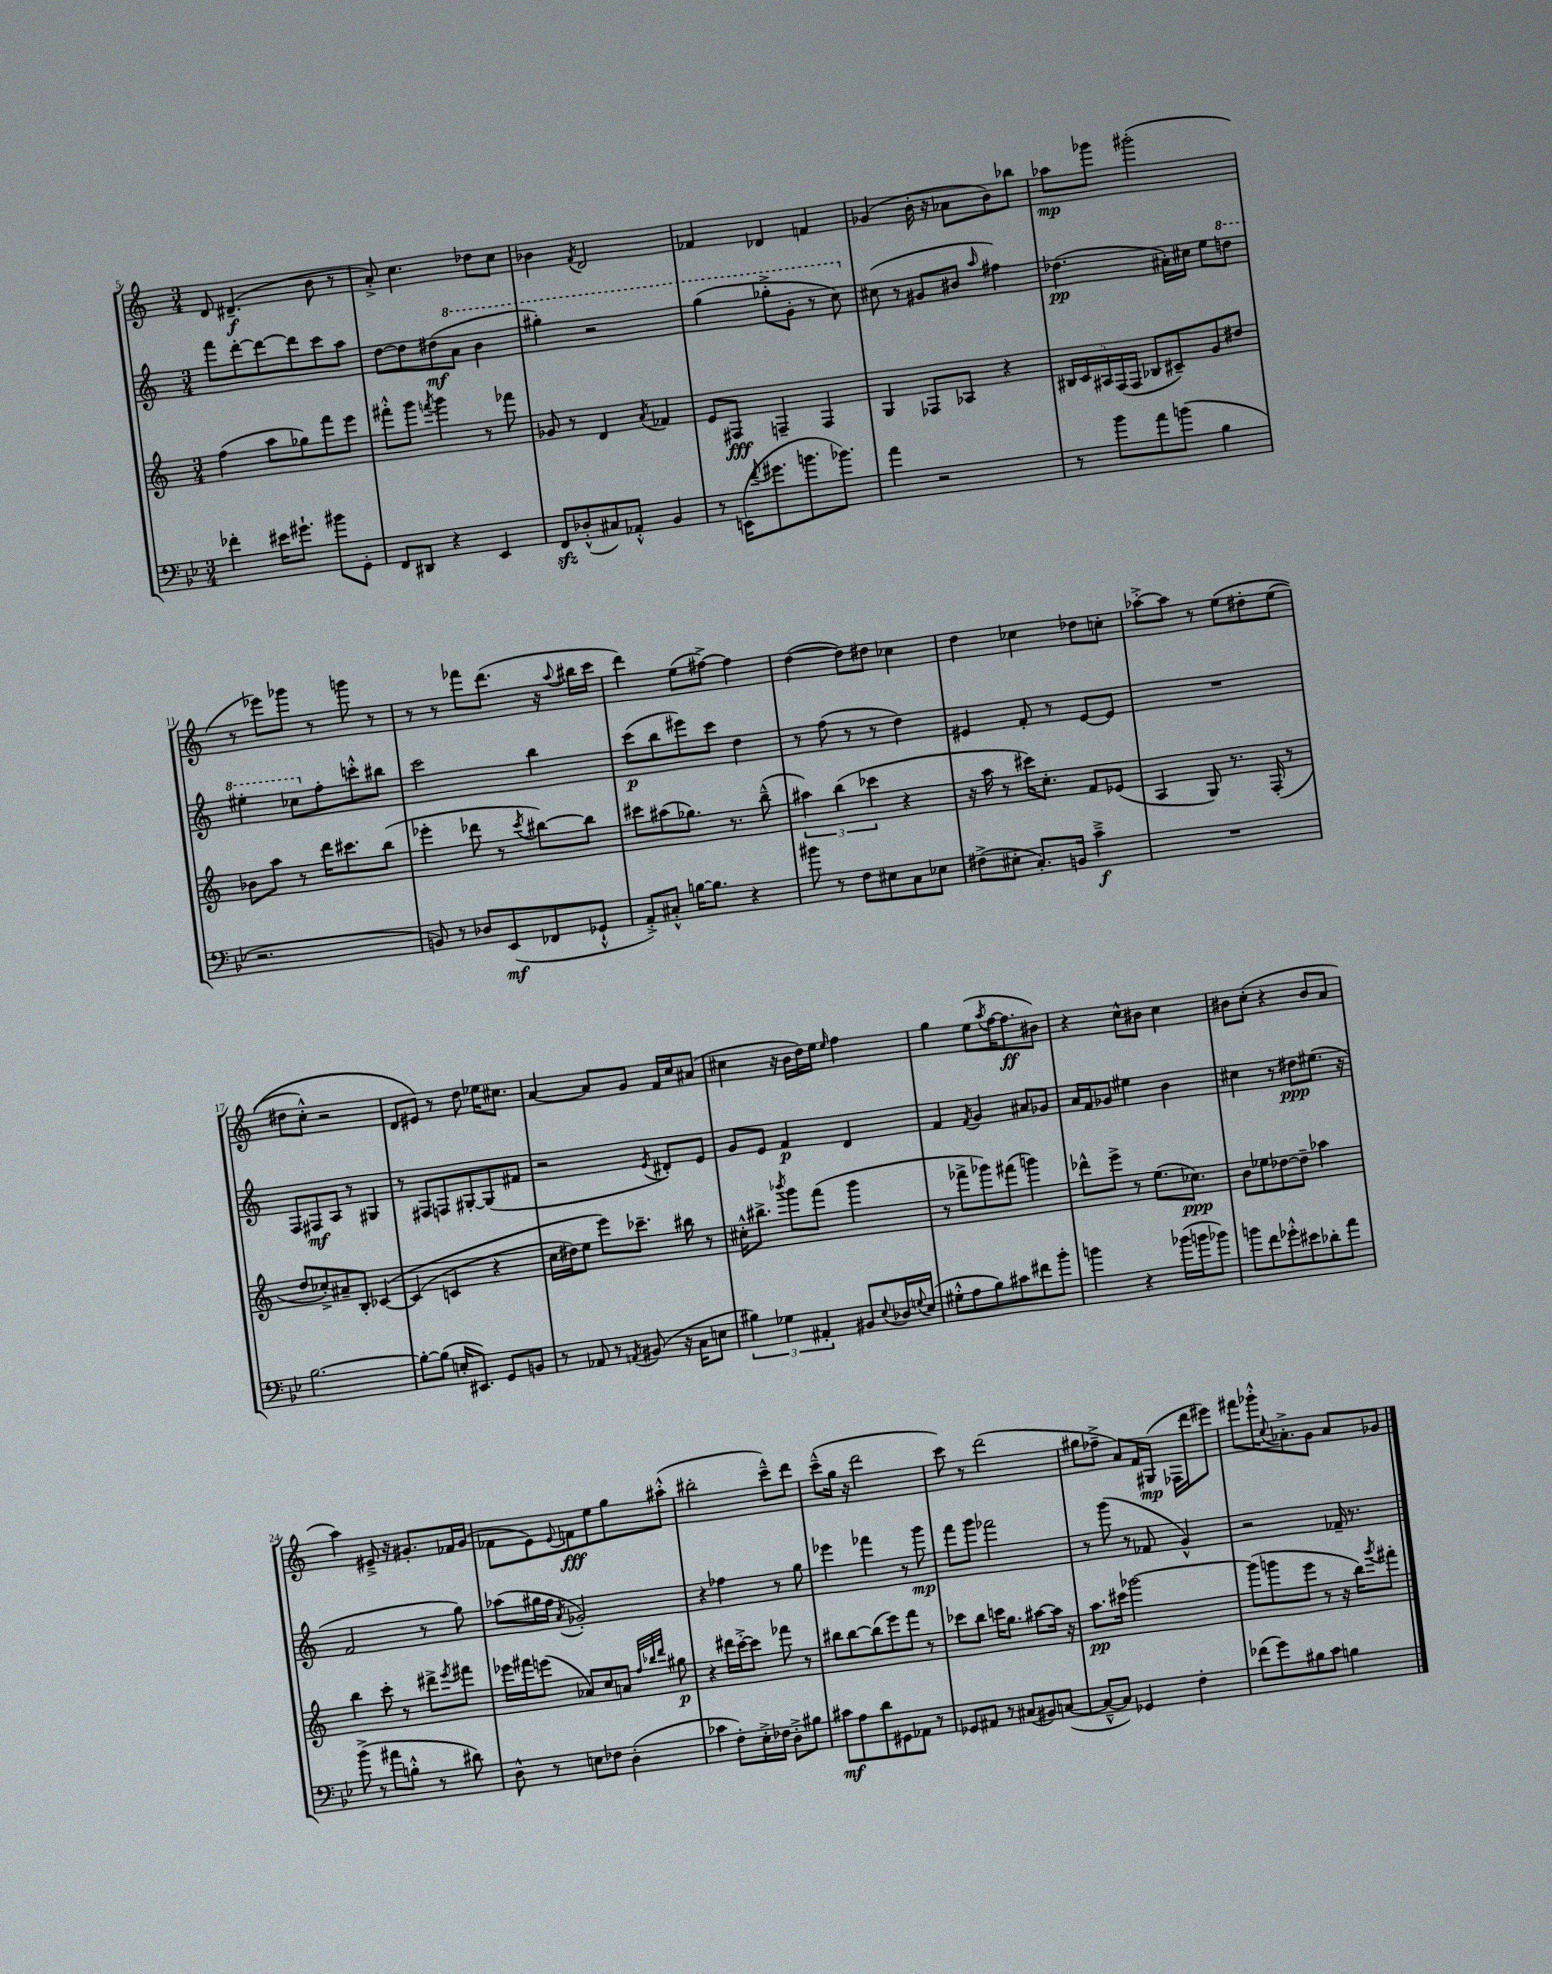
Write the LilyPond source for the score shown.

<<
\new StaffGroup <<
\new Staff = "s0" {
    \clef treble \key c \major \numericTimeSignature \time 3/4
    d'8 dis'4.--\f( b'8 r8 |
    a'8-.->) c''4. des''8 c''8 |
    bes'4 \acciaccatura { f'8 } d'2 |
    fes'4 des'4 f'4 |
    ges'4( b'16-. r16 aes'8 b'8) bes''8 |
    aes''8\mp ges'''8 gis'''2-.( |
    r8 ees'''8) ges'''8 r8 g'''8 r8 |
    r8 r8 fes'''8 d'''8.( r16 \appoggiatura { a''8 } bis''16 c'''16 |
    d'''4) e''8( fis''8~->) fis''4 |
    d''4~( d''8) dis''8 ces''4 |
    d''4 ces''4 des''8 c''8-. |
    aes''8~-.-> aes''8 r8 e''8\( dis''8-. e''8( |
    dis''8 c''8-.-^) r2 |
    d'8 eis'8\) r8 d''8 ees''16 cis''8. |
    a'4~ a'8 g'8 f'16 c''16 ais'8( |
    cis''4 r16 b'16 d''16) e''16 \grace { e''16 } f''4 |
    g''4 e''8( \acciaccatura { a''8 } f''16~ f''8.\ff bis'8) |
    r4 c''8-^ bis'8 c''4 |
    bis'8 c''8-.( r4 bis'8 a'8 |
    a''4) eis'8---> r16 gis'8.-. fes'16 gis'16( |
    fes'8 e'8) \appoggiatura { e'8 } f'8\fff e''8 g''8 ais''8-.-^( |
    bis''2-. c'''8---^) d'''8 |
    c'''8---^( g''16 r16 d'''2 |
    c'''8) r8 d'''2( |
    gis''8 fes''8---> a'8) f'16 gis16\mp( fes16 d'''16 eis'''8) |
    fis'''8 ges'''16-.-^ \appoggiatura { c''8 } aes'8.-.-> g'8 aes'8 ges'8 \bar "|." |
}
\new Staff = "s1" {
    \clef treble \key c \major \numericTimeSignature \time 3/4
    f'''8 d'''8~-. d'''8~ d'''8 c'''8 a''8 |
    d''8~ d''8 dis''8\mf( \ottava #1 a''8 b''4 |
    gis'''4-.) r2 |
    g'''4( ges'''8-.-> g''8-. r8 c'''8) \ottava #0 |
    cis''8( r8 gis'8 bis'8 \grace { a''16 } fis''4) |
    des''4.\pp( ais'16-.) cis''16 e''8 \ottava #1 d'''!8 |
    eis'''4-. ces'''8 \ottava #0 f''8-. c'''8-.-^ bis''8 |
    c'''2 b''4 |
    c'''8\p( b''8 eis'''8) c'''8 d''4 |
    r8 f''8( r8 r8 d''4) |
    eis'4 f'8-. r8 eis'8~ eis'8 |
    R2. |
    f8 fis8\mf a8 r8 gis4 |
    r8 fis8 f8 gis8~-. gis8( fis'8 |
    r2 \acciaccatura { e'8 } dis'8-.) e'8 |
    g'8 e'8 f'4\p d'4 |
    f'4 \acciaccatura { f'8 } g'4 ais'8 ges'8 |
    a'16 f'16 ges'8 eis''4 b'4 |
    cis''4 r8 dis''8\ppp eis''8.( r16 |
    f'2 r8 g''8) |
    aes''8( gis''16 f''16 \acciaccatura { a'8 } ges'2-.) |
    r4 fes''4 r8 g''8 |
    ees'''4 fes'''4 r8 g'''8\mp |
    f'''8 g'''8 fes'''2 |
    r8 g'''8( r8 fes'8 g'4-^) |
    r2 fes'16-- r8. \bar "|." |
}
\new Staff = "s2" {
    \clef treble \key c \major \numericTimeSignature \time 3/4
    f''4( a''8 ges''8) f'''8 e'''8 |
    fis'''8-.-^ g'''8 \acciaccatura { f'''8 } g'''4 r8 fes'''8 |
    ges'8 r8 d'4 \acciaccatura { a'8 } fes'4 |
    e'8 fis8\fff f4-- f4 |
    g4 fes8 aes8 r4 |
    \tuplet 5/4 { bis16 c'16 ais16 f16( f16 } bes8 cis'8--) g'8 dis''8 |
    bes'8 a''8 r8 d'''16 cis'''8. b''8( |
    ees'''4-. des'''8 r8 \acciaccatura { c'''8 } bis''8~) bis''8 |
    cis'''8 ais''8( ges''8.) r8. b''8---^( |
    \tuplet 3/2 { ais''4) b''4( ces'''4 } r4 |
    r16 a''16 r8 cis'''16) c''8.-. f'8 ees'8( |
    a4 g8) r8. f16-.( r8 |
    d''8 ces''8-.->) ais'8-- b8-. ces'4~\( |
    ces'4( c'4 r4 |
    c''16 dis''16) e''8 e'''8\) ces'''8.-- bis''16 r8 |
    cis''16-.-^ bis''8.-> \acciaccatura { bes'''8 } g'''8 f'''8( g'''4 |
    r8 fes'''8-> ges'''8) fis'''8( g'''4) |
    des'''8-^ e'''8-> r8 e''8.( ces''8.\ppp) |
    b'8 ees''8 des''8~ des''8-- aes''4 |
    b''4 c'''8-. r8 dis'''8-> \acciaccatura { e'''8 } fis'''8 |
    ees'''16 fis'''16 e'''8( aes'8) c''8 a'8 \grace { f''32 bes''32 d'''32 } gis''8\p |
    r4 dis'''16 c'''16~-.-> c'''8 fes'''8 r8 |
    bis''8 bis''8~ bis''8( e'''8) f'''8 r8 |
    ces'''8 b''8 c'''16 g''8. ais''8~ ais''16 r16 |
    a''8.\pp cis'''16 ges'''2~ |
    ges'''8( g'''8 e'''8 r8 r16 b''16) \acciaccatura { g'''8 } fis'''8-. \bar "|." |
}
\new Staff = "s3" {
    \clef bass \key bes \major \numericTimeSignature \time 3/4
    fes'4-. eis'16 gis'8.-! bis'8 g,8-. |
    f,8 dis,8 r4 ees,4 |
    f,8\sfz des8-.-^( cis8) aes,8-.-^ bes,4 |
    r8 e,16( \acciaccatura { f'8 } gis'8. b'8. bes'8.) |
    a'4 r2 |
    r8 bes'8 a'8 b'8( bes4 |
    r2. |
    b,8) r8 des8 ees,8\mf( fes,8 ges,8-!-^ |
    a,8-.->) cis8-.-^ b16~ b8. r4 |
    bis'8 r8 f8 eis8 c8 ees8 |
    fis8->( eis8-. c8.-.) b,16 c'4--->\f |
    R2. |
    bes2.~ |
    bes8~-. bes8( e16-. eis,8.) g,8 b,8 |
    r8 aes,8 r8 \acciaccatura { a,8 } bis,8( r16 c16 e8 |
    \tuplet 3/2 { bis4) ges4 ais,4-. } bis,8 \appoggiatura { ees8 } des16 \appoggiatura { g8 } ees16( |
    gis8-.-^ a8 bes8) cis'8 fis'8 bes'8-. |
    b'4 r4 bes'16( b'16 bes'8) |
    b'8 f'8 ges'8-.-^ eis'8 des'8-. a'8 |
    bes'8->( r8 ais'8 b8-.-^ r8 dis'8) |
    d8-^ r8 e8 fes8 d4-.( |
    ces'4 f8-.) ees16-.-> fes16 d8-.-> bis8 |
    cis'8\mf a8 d'8 gis,8 aes,8 r8 |
    ges,8 ais,8 r8 cis8( bis,8) c8~( |
    c8~---^ c8) ges,4 f4-. |
    fes'8( g'8) bis8 c'8 b4 \bar "|." |
}
>>
>>
\layout { \context { \Score currentBarNumber = #5 } }
